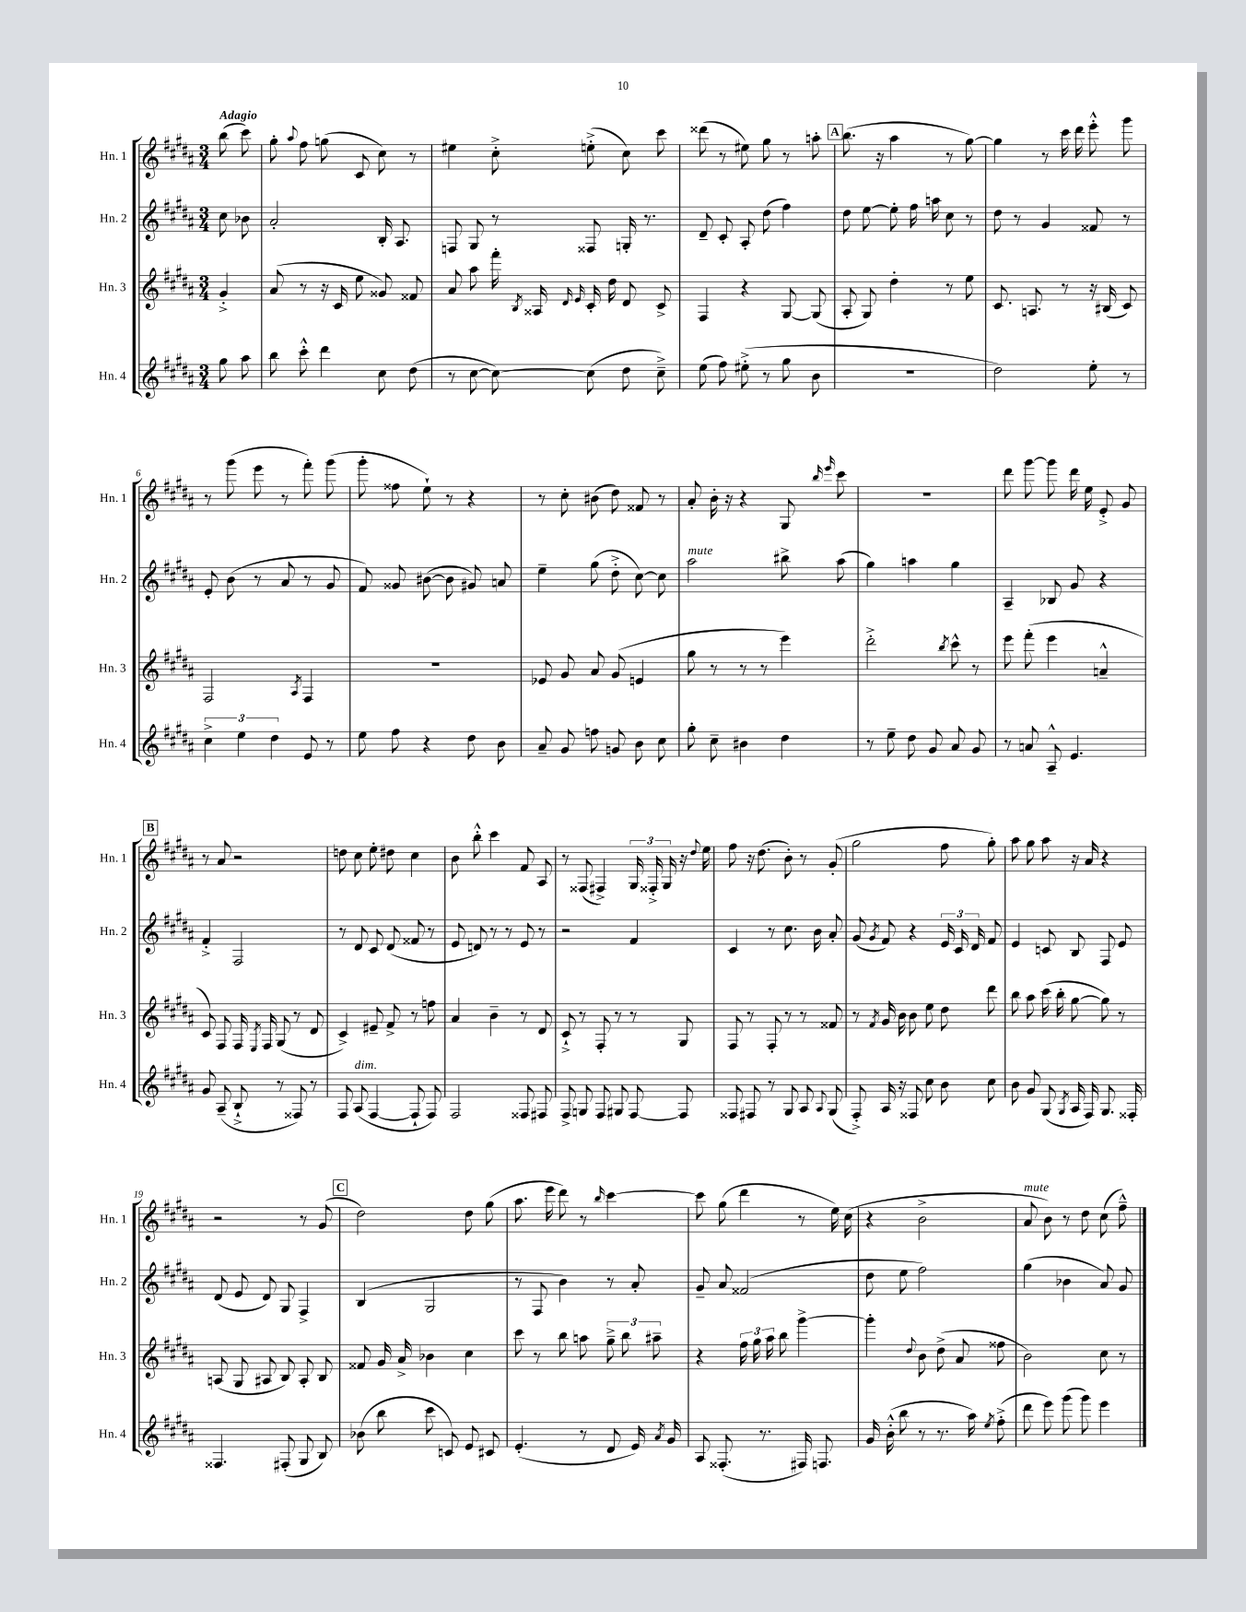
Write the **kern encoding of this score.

**kern	**kern	**kern	**kern
*part4	*part3	*part2	*part1
*staff4	*staff3	*staff2	*staff1
*I"Hn. 4	*I"Hn. 3	*I"Hn. 2	*I"Hn. 1
*I'Hn. 4	*I'Hn. 3	*I'Hn. 2	*I'Hn. 1
*clefG2	*clefG2	*clefG2	*clefG2
*k[f#c#g#d#a#]	*k[f#c#g#d#a#]	*k[f#c#g#d#a#]	*k[f#c#g#d#a#]
*M3/4	*M3/4	*M3/4	*M3/4
=	=	=	=
!	!	!	!LO:TX:a:B:t=Adagio
8gg#\	4g#'^/	8cc#\	(8bb\
8aa#\	.	8b-X\	8ccc#\)
=1	=1	=1	=1
8bb\	(8a#/	2a#'/	8gg#'\
.	.	.	8qqaa#/
8ccc#'^^\	8r	.	8ff#\
4ddd#\	16r	.	(8ggn\
.	16c#/	.	.
.	8ee\	.	8c#/
8cc#\	8g##X/)	16B'/	8cc#\)
.	.	8.A#/	.
(8dd#\	8f##X/	.	8r
=2	=2	=2	=2
8r	8a#/	8Fn/	4ee#X\
[8cc#\	8aa#\	8G#/	.
8cc#\_)	16fff#'\	8r	8cc#'^\
.	8qB/	.	.
.	16A##X/	.	.
.	16qqd#/	.	.
.	16qqe/	.	.
(8cc#\]	16c#'/	8F##X/	(8een'^\
.	16dd#\	.	.
8dd#\	8d#/	16Gn'/	8cc#\)
.	.	8.r	.
8cc#~^\)	8c#^/	.	8ccc#\
=3	=3	=3	=3
(8ee\	4F#/	8d#~/	(8ddd##X\
8ff#\)	.	8c#'/	8r
(8ee#X'^\	4r	8A#'/	8ee#X\)
8r	.	(8dd#\	8gg#\
8gg#\	[8G#/	4ff#\)	8r
8b\	(8G#/]	.	8aan'\
!!LO:REH:place=s1:t=A
=4	=4	=4	=4
2.r	8A#'/	8dd#\	(8.bb\
.	8G#/)	[8ee\	.
.	.	.	16r
.	4dd#'\	8ee'\]	4aa#\
.	.	16ff#\	.
.	.	16aan\	.
.	8r	8cc#\	8r
.	8ee\	8r	[8gg#\)
=5	=5	=5	=5
2dd#\)	8.c#/	8dd#\	4gg#\]
.	.	8r	.
.	8.An/	.	.
.	.	4g#/	8r
.	8r	.	16ccc#\
.	.	.	16ddd#\
8ee'\	16r	8f##X/	8eee'^^\
.	(16B#X/	.	.
8r	8c#/)	8r	8ggg#\
!!LO:LB:g=z
=6	=6	=6	=6
6cc#^\	2F#/	8e'/	8r
.	.	(8b\	(8ggg#\
6ee\	.	.	.
.	.	8r	8eee\
6dd#\	.	.	.
.	.	8a#/	8r
.	8qA#/	.	.
8e/	4F#/	8r	8fff#'\)
8r	.	8g#/	(8ggg#\
=7	=7	=7	=7
8ee\	2.r	8f#/)	8ggg#'\
8ff#\	.	8g##X/	8ff##X\
4r	.	([8b#X\	8ee`\)
.	.	8b#\]	8r
8dd#\	.	8g#X/)	4r
8b\	.	8an/	.
=8	=8	=8	=8
8a#~/	8e-X/	4ee~\	8r
8g#/	8g#/	.	8cc#'\
8ffn\	8a#/	(8gg#\	(8b#X\
8gn/	(8g#/	8dd#'^\	8dd#\)
8b\	4en/	[8cc#\)	8f##X/
8cc#\	.	8cc#\]	8r
=9	=9	=9	=9
!	!	!LO:TX:a:i:t=mute	!
8gg#'\	8gg#\	2aa#\	8a#'/
8cc#~\	8r	.	16b'\
.	.	.	16r
4b#X\	8r	.	4r
.	8r	.	.
4dd#\	4eee\)	8bb#X^\	8G#/
.	.	.	16qqbb/
.	.	.	16qqeee/
.	.	(8aa#\	8ccc#\
=10	=10	=10	=10
8r	2ddd#'^\	4gg#\)	2.r
8ee~\	.	.	.
8dd#\	.	4aan\	.
8g#/	.	.	.
.	8qbb/	.	.
8a#/	8ccc#^^\	4gg#\	.
8g#/	8r	.	.
=11	=11	=11	=11
8r	8eee\	4A#~/	8ddd#\
8an/	(8fff#'\	.	[8ggg#\
8A#~^^/	4eee\	8B-X/	8ggg#\]
4.e/	.	8g#/	16ddd#\
.	.	.	16ee\
.	4an~^^/	4r	8e'^/
.	.	.	8g#/
!!LO:LB:g=z
!!LO:REH:place=s1:t=B
=12	=12	=12	=12
8g#/	8c#/)	4f#'^/	8r
(8A#~/	8F#/	.	8a#/
8B`^/	16F#/	2F#/	2r
.	8qE/	.	.
.	16F#/	.	.
8r	(8G#/	.	.
8F##X/)	8r	.	.
8r	8d#/	.	.
=13	=13	=13	=13
8F#/	4c#^/)	8r	8ddn\
!LO:TX:a:i:t=dim.	!	!	!
(8A#/	.	8d#/	8cc#\
[4F#/	8e#X~/	8c#/	8ee'\
.	8f#^/	(8d#/	8dd#X\
8F#`/]	8r	8f##X/	4cc#\
8F#/)	8ffn\	8r	.
=14	=14	=14	=14
2F#/	4a#/	8e/	8b\
.	.	8dn/)	8bb'^^\
.	4b~\	8r	4ccc#\
.	.	8r	.
8F##X/	8r	8e/	8f#/
8F#X/	8d#/	8r	8A#/
=15	=15	=15	=15
8F#^/	8c#`^/	2r	8r
8Gn/	8r	.	(8F##X/
8F#/	8F#'/	.	4F#X^/)
8G#X/	8r	.	.
[8F#/	8r	4f#/	24G#/
.	.	.	24F##X'^/
.	.	.	24G#/
8F#/]	8G#/	.	16r
.	.	.	8qqdd#/
.	.	.	16ee\
=16	=16	=16	=16
8F##X/	8F#/	4c#/	8ff#\
8F#X/	8r	.	16r
.	.	.	(8.dd#\
8r	8F#'/	8r	.
8G#/	8r	8.cc#\	8b'\)
8A#/	8r	.	8r
.	.	16b\	.
8qqA#/	.	.	.
(8G#/	8f##X/	8a#'/	(8g#'/
=17	=17	=17	=17
8F#'^/)	8r	(8g#/	2gg#\
.	8qf#/	8qg#/	.
16A#/	16g#/	8f#/)	.
16r	16b\	.	.
8F##X/	8b\	4r	.
8cc#\	8ee\	.	.
8b\	8dd#\	24e/	8ff#\
.	.	24c#/	.
.	.	24d#/	.
8cc#\	8ddd#\	8f#/	8gg#'\)
=18	=18	=18	=18
8b\	8bb\	4e/	8aa#\
8g#/	8aa#\	.	8gg#\
(8G#/	(16ccc#\	8cn/	8aa#\
.	16bb'\	.	.
8qG#/	.	.	.
16A#/	[8gg#\	8B/	16r
16F#/)	.	.	16a#/
8.G#/	8gg#\])	8F#/	4r
.	8r	8e/	.
16F##X'/	.	.	.
!!LO:LB:g=z
=19	=19	=19	=19
4.F##X/	(8An/	(8d#/	2r
.	8G#/	8e/	.
.	8A#X/	8d#/)	.
(8F#X'/	8B/)	8G#/	.
8G#/	8A#'/	4F#^/	8r
8B/)	8B/	.	(8g#/
!!LO:REH:place=s1:t=C
=20	=20	=20	=20
(8b-X\	8f##X/	(4B/	2dd#\)
8bb\	16g#/	.	.
.	16a#^/	.	.
8ccc#\	4b-X\	2G#/	.
8cn/)	.	.	.
8e/	4cc#\	.	8dd#\
8c#X/	.	.	(8gg#\
=21	=21	=21	=21
(4.e'/	8ccc#\	8r	8.aa#\
.	8r	8F#/	.
.	.	.	16eee\
.	8bb\	4b\)	8ddd#\)
8r	8aan\	.	8r
.	.	.	16qqbb/
8d#/	12gg#~^\	8r	[4ccc#\
.	12bb\	.	.
16e/)	.	8a#'/	.
.	12aa#X~\	.	.
8qa#/	.	.	.
16g#/	.	.	.
=22	=22	=22	=22
8A#/	4r	8g#~/	8ccc#\]
(8.F##X'/	.	8a#/	(8gg#\
.	24ff#\	(2f##X/	4ddd#\
.	24gg#\	.	.
8.r	.	.	.
.	24aa#\	.	.
.	8bb\	.	.
16F#X/)	[4ggg#^\	.	8r
8.Fn/	.	.	.
.	.	.	16ee\)
.	.	.	(16cc#\
=23	=23	=23	=23
16g#/	4ggg#'\]	8dd#\	4r
(16b'^^\	.	.	.
8bb\	.	8ee\	.
.	8qqdd#/	.	.
8r	8b\	2ff#\)	2b^\
8.r	(8dd#^\	.	.
.	8a#/	.	.
16aa#\)	.	.	.
8qee/	.	.	.
(8ff#'^\	8ff##X\	.	.
=24	=24	=24	=24
!	!	!	!LO:TX:a:i:t=mute
8ddd#\	2b\)	(4gg#\	8a#/
8eee\)	.	.	8b\)
(8ggg#\	.	4b-X\	8r
8ggg#\)	.	.	8dd#\
4eee\	8cc#\	8a#/)	(8cc#\
.	8r	8g#/	8ff#~^^\)
==	==	==	==
*-	*-	*-	*-
